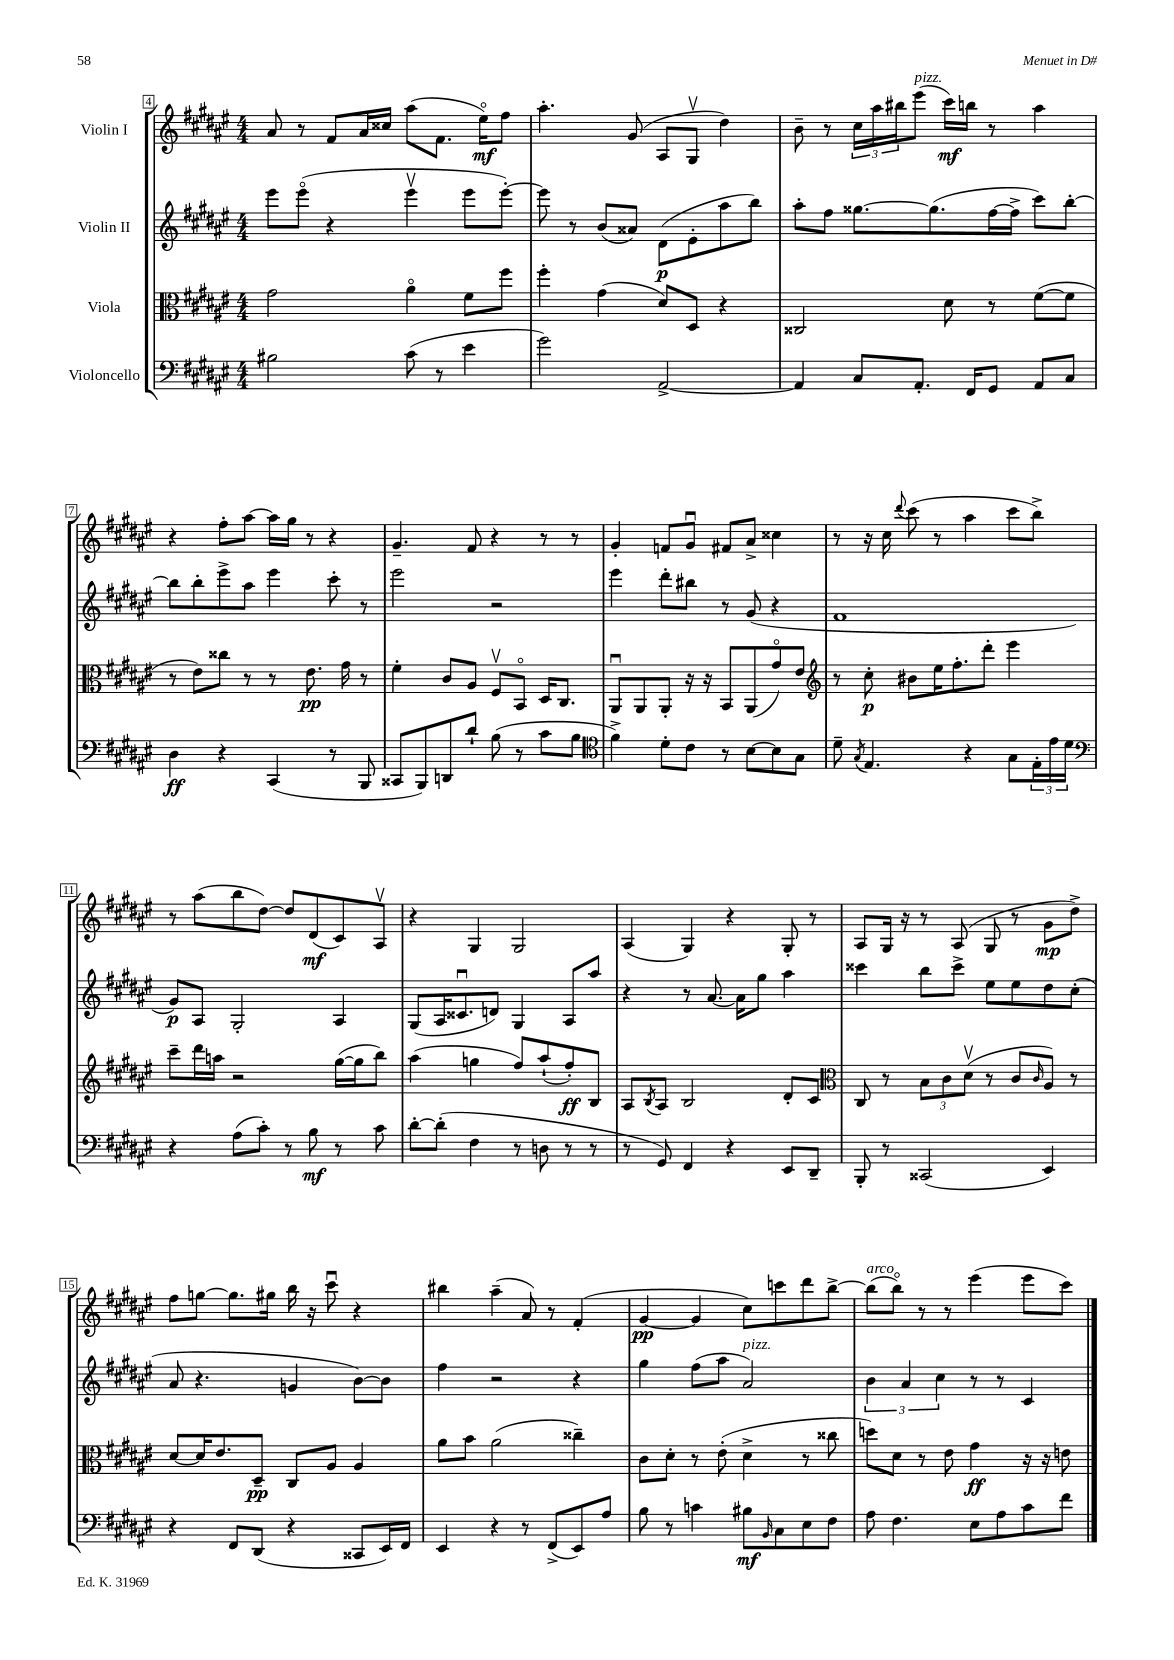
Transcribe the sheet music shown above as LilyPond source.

<<
\new StaffGroup <<
\new Staff = "s0" \with { instrumentName = "Violin I" } {
    \clef treble \key fis \major \numericTimeSignature \time 4/4
    ais'8 r8 fis'8 ais'16 cisis''16 ais''8( fis'8. eis''16\flageolet\mf) fis''8 |
    ais''4.-. gis'8( ais8 gis8\upbow dis''4) |
    b'8-- r8 \tuplet 3/2 { cis''16 ais''16 bis''16 } eis'''8^\markup { \italic "pizz." }( cis'''16\mf) b''16 r8 ais''4 |
    r4 fis''8-. ais''8~ ais''16 gis''16 r8 r4 |
    gis'4.-- fis'8 r4 r8 r8 |
    gis'4-. f'8 gis'8\downbow fis'8 ais'8-> cisis''4 |
    r8 r16 cis''16 \appoggiatura { dis'''8 } cis'''8( r8 ais''4 cis'''8 b''8->) |
    r8 ais''8( b''8 dis''8~) dis''8 dis'8\mf( cis'8) ais8\upbow |
    r4 gis4 gis2 |
    ais4( gis4) r4 gis8-. r8 |
    ais8 gis16 r16 r8 ais8( gis8 r8 gis'8\mp dis''8->) |
    fis''8 g''8~ g''8. gis''16 b''16 r16 cis'''8\downbow r4 |
    bis''4 ais''4--( ais'8) r8 fis'4-.( |
    gis'4~\pp gis'4 cis''8) c'''8 dis'''8 b''8~-> |
    b''8^\markup { \italic "arco" }( b''8\flageolet) r8 r8 eis'''4( eis'''8 cis'''8) \bar "|." |
}
\new Staff = "s1" \with { instrumentName = "Violin II" } {
    \clef treble \key fis \major \numericTimeSignature \time 4/4
    eis'''8 eis'''8\flageolet( r4 eis'''4\upbow eis'''8 eis'''8~-.) |
    eis'''8 r8 b'8( aisis'8) dis'8\p( eis'8-. ais''8 b''8) |
    ais''8-. fis''8 gisis''8.~ gisis''8.( fis''16~ fis''16-> cis'''8) b''8~-. |
    b''8 b''8-. eis'''8-> ais''8 eis'''4 cis'''8-. r8 |
    eis'''2 r2 |
    eis'''4 dis'''8-. bis''8 r8 gis'8( r4 |
    fis'1 |
    gis'8\p) ais8 gis2-. ais4 |
    gis8( ais16 cisis'8.\downbow d'8) gis4 ais8 ais''8 |
    r4 r8 ais'8.~ ais'16 gis''8 ais''4 |
    cisis'''4 b''8 cisis'''8-> eis''8 eis''8 dis''8 cis''8-.( |
    ais'8 r4. g'4 b'8~) b'8 |
    fis''4 r2 r4 |
    gis''4 fis''8( ais''8 ais'2^\markup { \italic "pizz." }) |
    \tuplet 3/2 { b'4 ais'4 cis''4 } r8 r8 cis'4 \bar "|." |
}
\new Staff = "s2" \with { instrumentName = "Viola" } {
    \clef alto \key fis \major \numericTimeSignature \time 4/4
    gis'2 ais'4\flageolet fis'8 fis''8 |
    fis''4-. gis'4( dis'8) dis8 r4 |
    cisis2 dis'8 r8 fis'8~( fis'8 |
    r8 eis'8) cisis''8 r8 r8 eis'8.\pp gis'16 r8 |
    fis'4-. cis'8 ais8 fis8\upbow b,8\flageolet dis16 cis8. |
    ais,8\downbow ais,8 ais,8-. r16 r16 b,8 ais,8( gis'8\flageolet) eis'8 |
    \clef treble r8 cis''8-.\p bis'8 eis''16 fis''8.-. dis'''8-. eis'''4 |
    cis'''8-- dis'''16 a''16 r2 gis''16~( gis''16 b''8) |
    ais''4( g''4 fis''8) ais''8-!( fis''8-.\ff) b8 |
    ais8 \acciaccatura { b8 } ais8 b2 dis'8-. cis'8 |
    \clef alto cis8 r8 \tuplet 3/2 { b8 cis'8 dis'8\upbow( } r8 cis'8 \grace { cis'16 } ais8) r8 |
    dis'8~ dis'16 eis'8. dis8--\pp cis8 ais8 ais4 |
    ais'8 b'8 ais'2( cisis''4--) |
    cis'8 dis'8-. r8 eis'8-.( dis'4-> r8 cisis''8 |
    d''8) dis'8 r8 eis'8 gis'4\ff r16 r16 e'8 \bar "|." |
}
\new Staff = "s3" \with { instrumentName = "Violoncello" } {
    \clef bass \key fis \major \numericTimeSignature \time 4/4
    bis2 cis'8( r8 eis'4 |
    gis'2) ais,2~-> |
    ais,4 cis8 ais,8.-. fis,16 gis,8 ais,8 cis8 |
    dis4\ff r4 cis,4( r8 b,,8 |
    cisis,8 b,,8) d,8 dis'8-! b8( r8 cis'8 b8 |
    \clef tenor fis'4->) dis'8-. cis'8 r8 b8~ b8 gis8 |
    dis'8-- \acciaccatura { gis8 } eis4. r4 gis8 \tuplet 3/2 { eis16-. eis'16 dis'16 } |
    \clef bass r4 ais8( cis'8-.) r8 b8\mf r8 cis'8 |
    dis'8~-. dis'8-.( fis4 r8 d8 r8 r8 |
    r8 gis,8) fis,4 r4 eis,8 dis,8-- |
    b,,8-. r8 cisis,2( eis,4) |
    r4 fis,8 dis,8( r4 cisis,8 eis,16) fis,16 |
    eis,4 r4 r8 fis,8->( eis,8) ais8 |
    b8 r8 c'4 bis8\mf \grace { b,16 } cis8 eis8 fis8 |
    ais8 fis4. eis8 ais8 cis'8 fis'8 \bar "|." |
}
>>
>>
\layout { \context { \Score currentBarNumber = #4 \override BarNumber.stencil = #(make-stencil-boxer 0.1 0.3 ly:text-interface::print) } }
